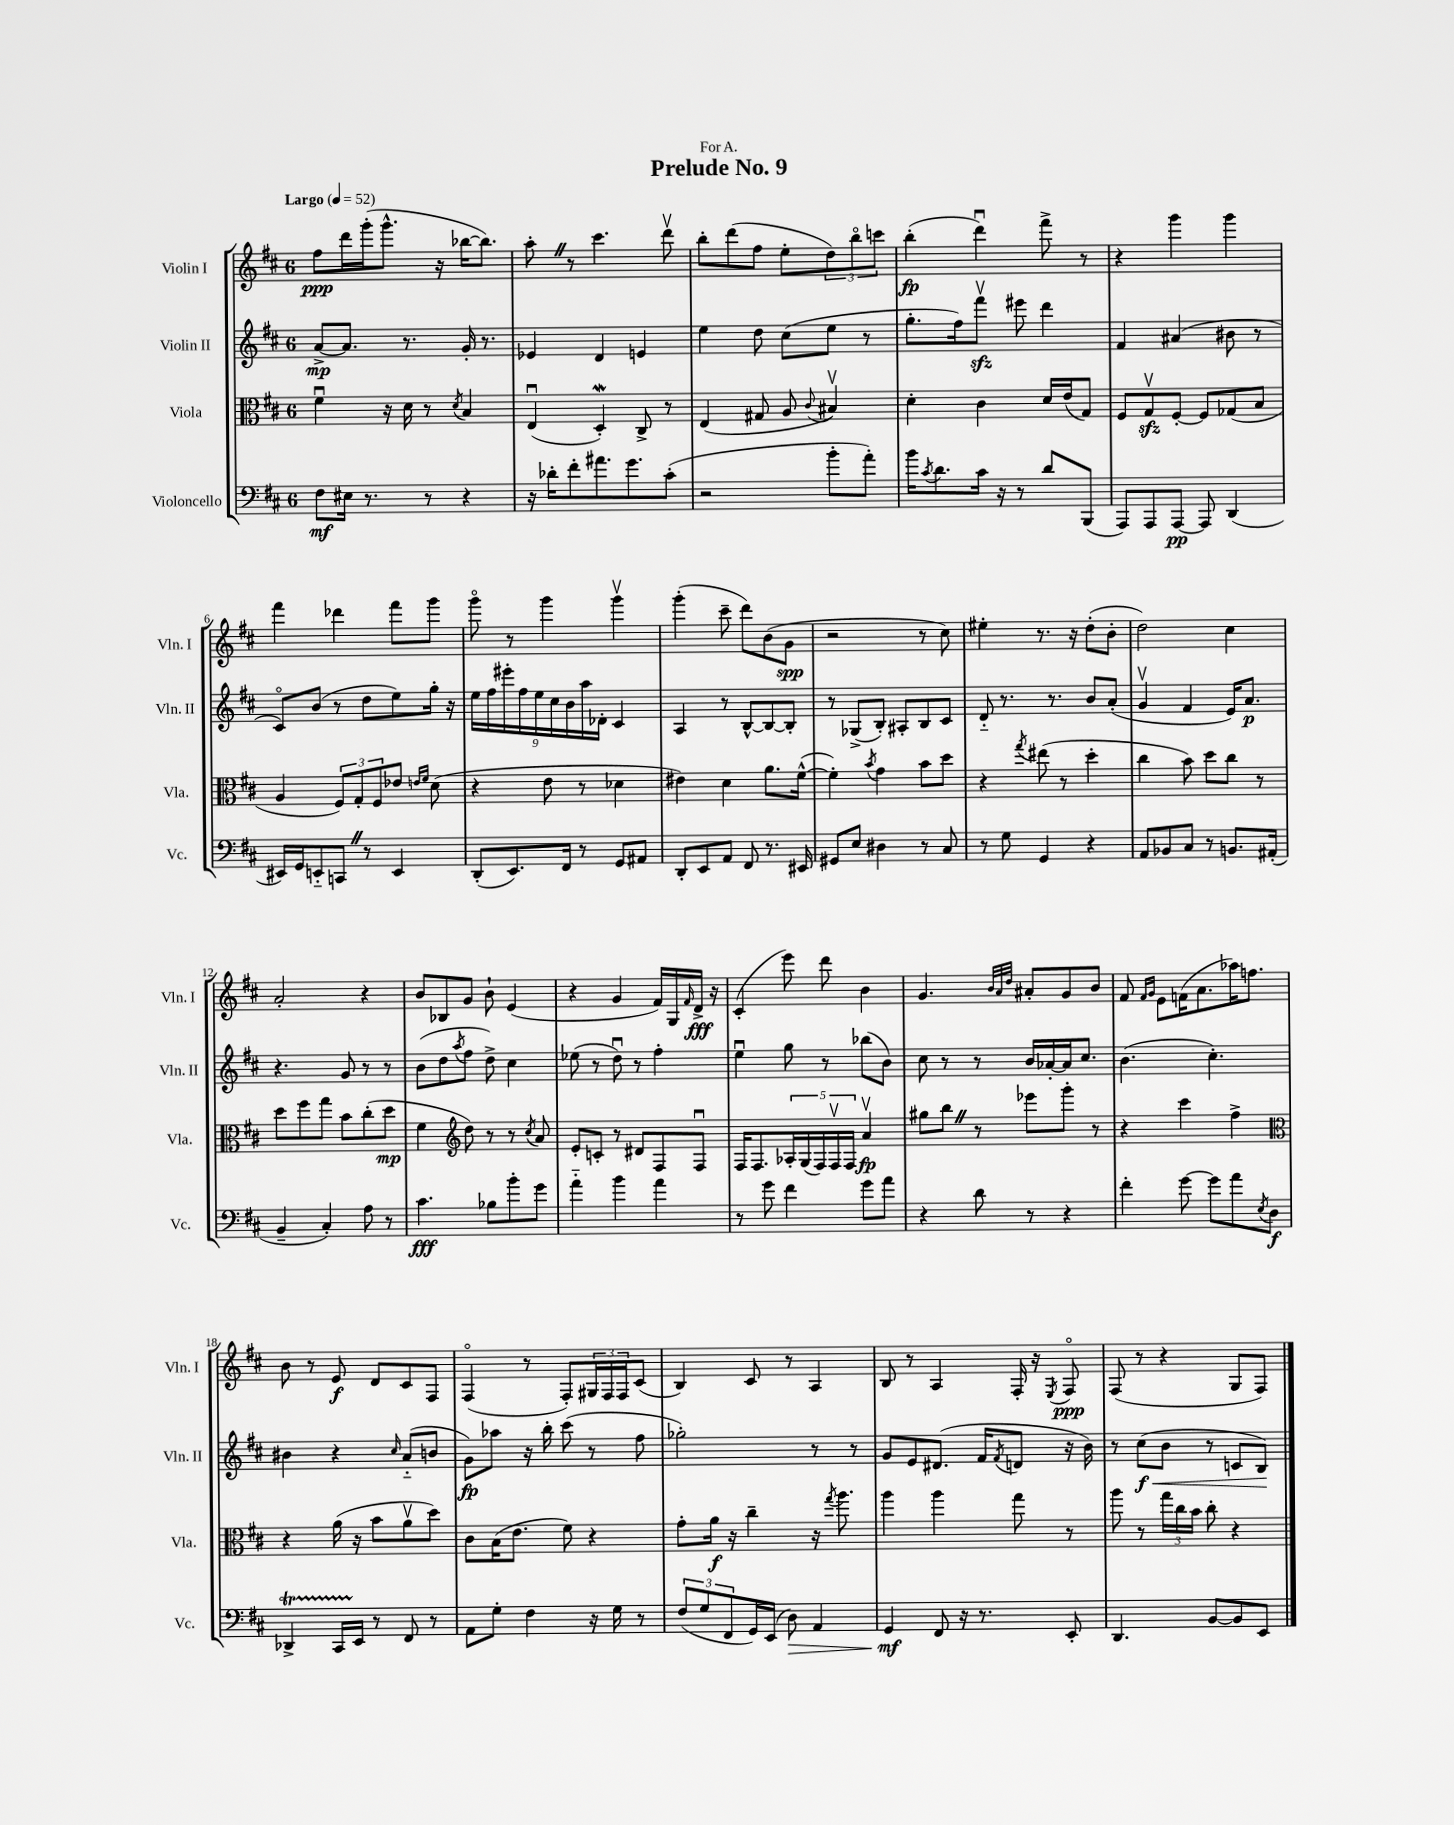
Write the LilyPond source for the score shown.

\header { title = "Prelude No. 9" dedication = "For A." }
<<
\new StaffGroup <<
\new Staff = "s0" \with { instrumentName = "Violin I" shortInstrumentName = "Vln. I" } {
    \clef treble \key d \major \once \override Staff.TimeSignature.style = #'single-digit \time 6/8 \tempo "Largo" 4 = 52
    fis''8\ppp d'''16 g'''16-.( g'''8.-^ r16 bes''16~ bes''8.) |
    a''8-. \once \override BreathingSign.text = \markup { \musicglyph "scripts.caesura.straight" } \breathe r8 cis'''4. d'''8\upbow |
    b''8-. d'''8( fis''8 e''8-. \tuplet 3/2 { d''8) b''8\flageolet c'''8 } |
    b''4-.\fp( d'''4\downbow) fis'''8-> r8 |
    r4 g'''4 g'''4 |
    fis'''4 des'''4 fis'''8 g'''8 |
    g'''8\flageolet r8 g'''4 g'''4\upbow |
    g'''4-.( cis'''8-- d'''8) b'8( g'8\spp |
    r2 r8 cis''8) |
    eis''4-. r8. r16 d''8-.( b'8-. |
    d''2) cis''4 |
    a'2-. r4 |
    b'8 bes8 g'8 b'8-! e'4( |
    r4 g'4 fis'16) g16 \grace { fis'16 } d'16->\fff r16 |
    cis'4-.( e'''8) d'''8 b'4 |
    g'4. \grace { b'32 a'32 d''32 } ais'8-. g'8 b'8 |
    fis'8 \grace { fis'16 g'16 } e'8 f'16( a'8. aes''16) f''8. |
    b'8 r8 e'8\f d'8 cis'8 fis8 |
    fis4\flageolet( r8 fis8-.) \tuplet 3/2 { gis16 fis16 fis16 } cis'8( |
    b4) cis'8 r8 a4 |
    b8 r8 a4 fis16-. r16 \acciaccatura { e8 } fis8\flageolet\ppp |
    fis8( r8 r4 g8 fis8) \bar "|." |
}
\new Staff = "s1" \with { instrumentName = "Violin II" shortInstrumentName = "Vln. II" } {
    \clef treble \key d \major \once \override Staff.TimeSignature.style = #'single-digit \time 6/8
    a'8~->\mp a'8. r8. g'16-. r8. |
    ees'4 d'4 e'4 |
    e''4 d''8 cis''8( e''8 r8 |
    g''8.-. fis''16) fis'''8\upbow\sfz eis'''8 d'''4 |
    fis'4 ais'4( bis'8 r8 |
    cis'8\flageolet) b'8( r8 d''8 e''8) g''16-. r16 |
    \tuplet 9/8 { e''16 fis''16 eis'''16-. fis''16 e''16 cis''16 b'16 a''16 des'16-. } cis'4 |
    a4 r8 b8~-^ b8~ b8-. |
    r8 ges8->( b8-.) ais8-. b8 cis'8 |
    d'8-_ r8. r8. b'8 a'8-.( |
    g'4\upbow fis'4 e'16) a'8.\p |
    r4. g'8 r8 r8 |
    b'8( d''8 \acciaccatura { a''8 } fis''8 d''8->) cis''4 |
    ees''8( r8 d''8\downbow) r8 fis''4-. |
    e''4\downbow g''8 r8 bes''8( b'8) |
    cis''8 r8 r8 b'16 aes'16~-. aes'16 cis''8. |
    b'4.( cis''4.-.) |
    bis'4 r4 \grace { cis''16 } a'8-_( b'8 |
    g'8\fp) aes''8 r16 b''16-. cis'''8( r8 fis''8 |
    ges''2-.) r8 r8 |
    g'8 e'8 dis'8.( fis'16 \acciaccatura { fis'8 } d'8 r16 b'16) |
    r8 cis''8\f\<( b'8 r8 c'8 b8\!) \bar "|." |
}
\new Staff = "s2" \with { instrumentName = "Viola" shortInstrumentName = "Vla." } {
    \clef alto \key d \major \once \override Staff.TimeSignature.style = #'single-digit \time 6/8
    fis'4\downbow r16 d'16 r8 \acciaccatura { d'8 } b4 |
    e4\downbow( d4-.\mordent) cis8-> r8 |
    e4( gis8 a8 \appoggiatura { cis'8 } bis4\upbow) |
    d'4-. cis'4 d'16 e'16( g8) |
    fis8 g8\upbow\sfz fis8~-. fis8 ges8( b8 |
    a4 \tuplet 3/2 { fis8) g8-. fis8 } ees'8 \grace { e'16 fis'16 } d'8( |
    r4 e'8 r8 des'4 |
    eis'4) d'4 a'8. fis'16~-^( |
    fis'4-.) \acciaccatura { b'8 } g'4 b'8 d''8 |
    r4 \acciaccatura { g''8 } eis''8( r8 d''4-. |
    cis''4 b'8) d''8 cis''8 r8 |
    d''8 fis''8 g''8 b'8 cis''8-.( d''8\mp |
    fis'4 \clef treble d''8) r8 r8 \acciaccatura { cis''8 } a'8 |
    e'8-. c'8-. r8 dis'8 fis8 fis8\downbow |
    fis16 fis8. \tuplet 5/4 { aes16-. g16( fis16) fis16\upbow fis16 } a'4\upbow\fp |
    gis''8 b''8 \once \override BreathingSign.text = \markup { \musicglyph "scripts.caesura.straight" } \breathe r8 ees'''8 g'''8-. r8 |
    r4 cis'''4 fis''4-> |
    \clef alto r4 a'16( r16 b'8 a'8\upbow d''8) |
    cis'8 b16( e'8. fis'8) r4 |
    g'8-. a'16\f r16 cis''4-- r16 \acciaccatura { g''8 } a''8. |
    a''4 a''4 g''8 r8 |
    a''8 r8 \tuplet 3/2 { g''16 cis''16 b'16 } cis''8-. r4 \bar "|." |
}
\new Staff = "s3" \with { instrumentName = "Violoncello" shortInstrumentName = "Vc." } {
    \clef bass \key d \major \once \override Staff.TimeSignature.style = #'single-digit \time 6/8
    fis8\mf eis16 r8. r8 r4 |
    r16 des'16-. fis'8-. ais'8. g'8. cis'8-.( |
    r2 b'8-. a'8-.) |
    b'16 \acciaccatura { cis'8 } d'8. cis'16 r16 r8 d'8 b,,8( |
    a,,8) a,,8 a,,8~\pp a,,8 d,4( |
    eis,16) g,16 e,8-_ c,8 \once \override BreathingSign.text = \markup { \musicglyph "scripts.caesura.straight" } \breathe r8 e,4 |
    d,8-.( e,8.) fis,16 r8 g,8 ais,8 |
    d,8-. e,8 a,8 fis,8 r8. eis,16 |
    gis,8 e8 dis4 r8 cis8 |
    r8 g8 g,4 r4 |
    a,8 bes,8 cis8 r8 b,8. ais,16-.( |
    b,4-- cis4-.) a8 r8 |
    cis'4.\fff bes8 b'8-. g'8 |
    a'4-_ b'4 a'4 |
    r8 g'8 fis'4 g'8 a'8 |
    r4 d'8 r8 r4 |
    fis'4-. g'8~ g'8 a'8 \acciaccatura { e8 } d8\f |
    des,4->\startTrillSpan cis,16 e,16\stopTrillSpan r8 fis,8 r8 |
    a,8 g8-. fis4 r16 g16 r8 |
    \tuplet 3/2 { fis8( g8 fis,8 } g,16) e,16( d8\>) a,4 |
    g,4\mf\! fis,8 r16 r8. e,8-. |
    d,4. b,8~ b,8 e,8 \bar "|." |
}
>>
>>
